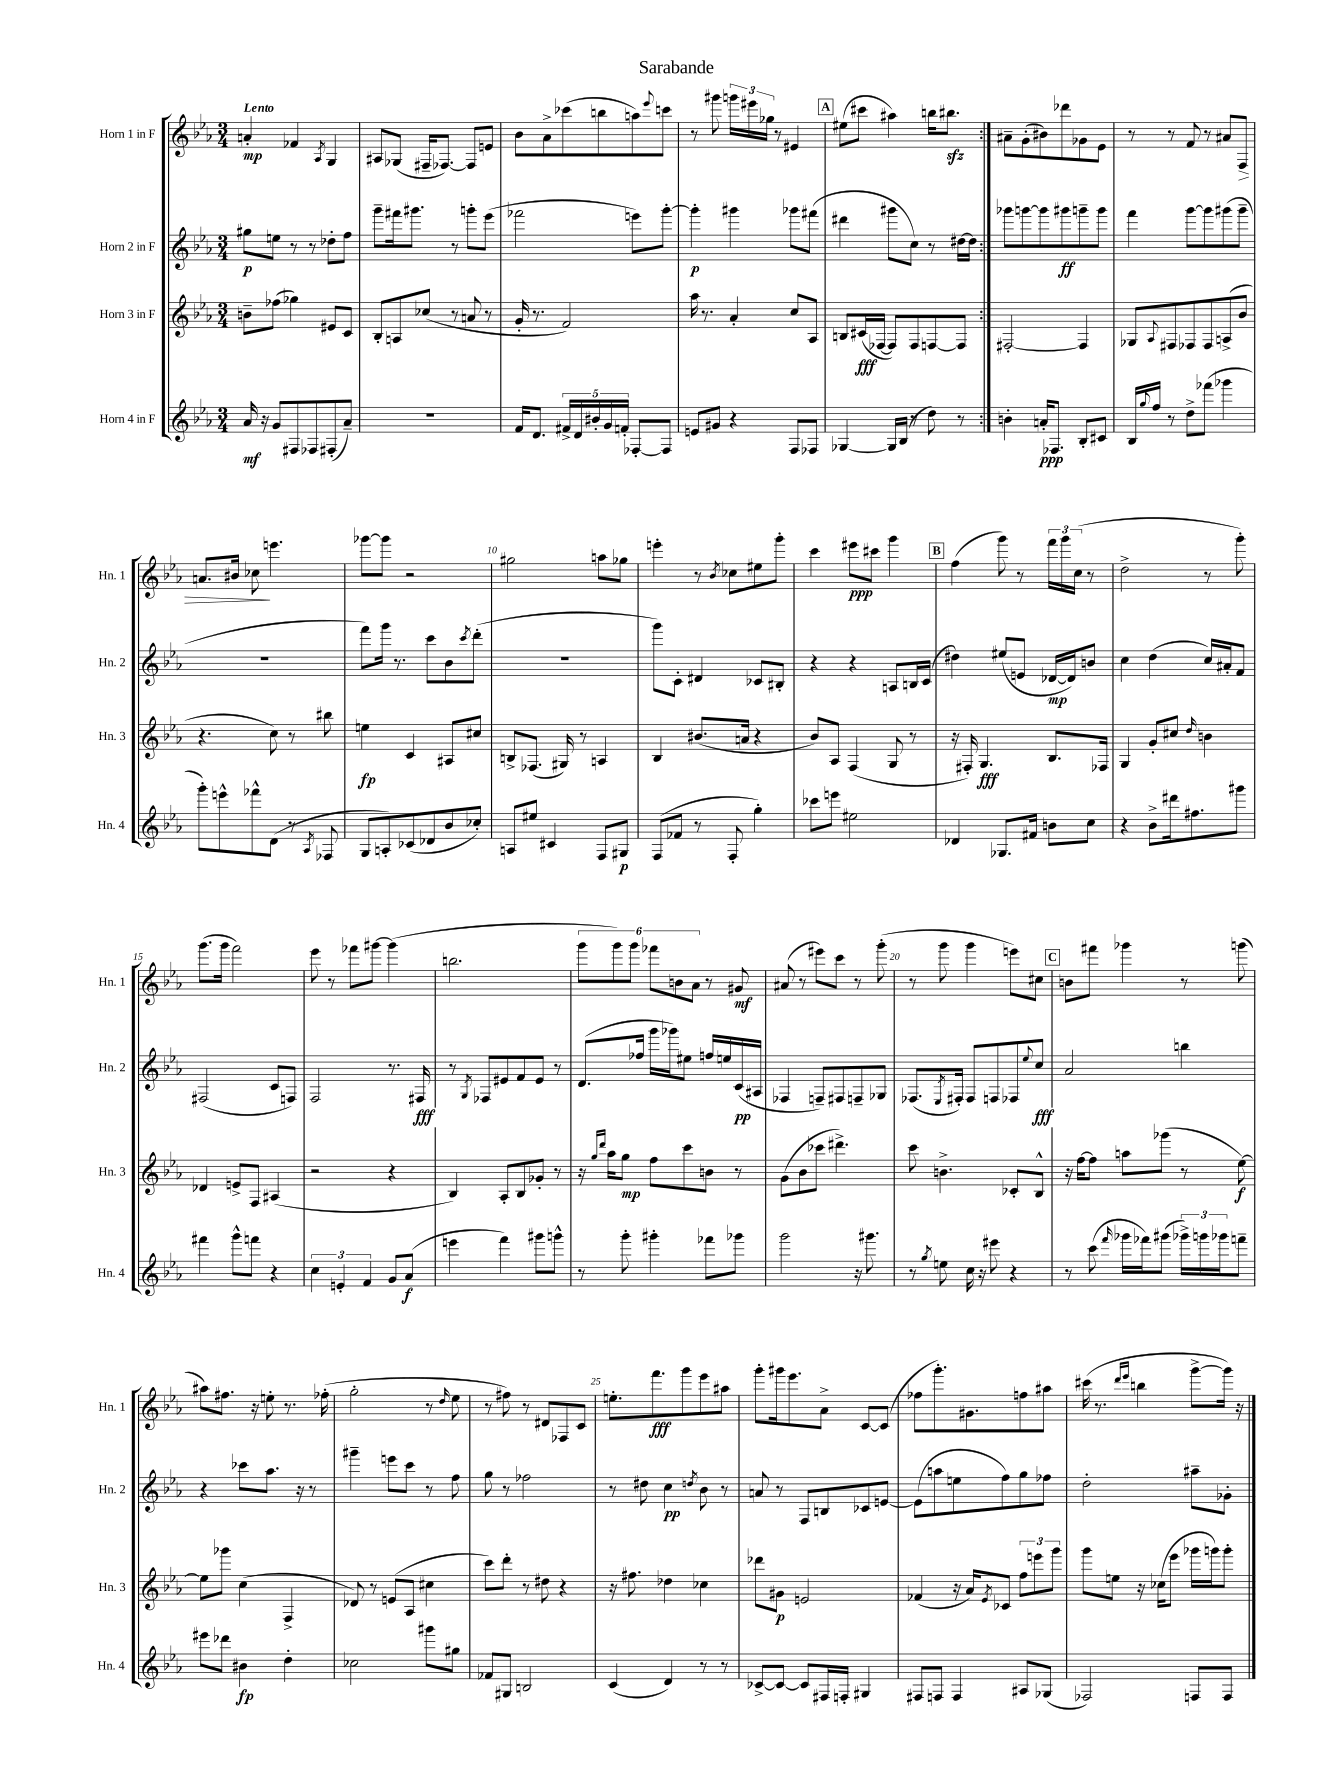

**kern	**dynam	**kern	**dynam	**kern	**dynam	**kern	**dynam
*part4	*part4	*part3	*part3	*part2	*part2	*part1	*part1
*staff4	*staff4	*staff3	*staff3	*staff2	*staff2	*staff1	*staff1
*I"Horn 4 in F	*	*I"Horn 3 in F	*	*I"Horn 2 in F	*	*I"Horn 1 in F	*
*I'Hn. 4	*	*I'Hn. 3	*	*I'Hn. 2	*	*I'Hn. 1	*
*clefG2	*	*clefG2	*	*clefG2	*	*clefG2	*
*k[b-e-a-]	*	*k[b-e-a-]	*	*k[b-e-a-]	*	*k[b-e-a-]	*
*M3/4	*	*M3/4	*	*M3/4	*	*M3/4	*
=1	=1	=1	=1	=1	=1	=1	=1
!	!	!	!	!	!	!LO:TX:a:B:t=Lento	!
16a-/	mf	8bn~\L	.	8gg#X\L	p	4an'/	mp
16r	.	.	.	.	.	.	.
8g/L	.	(8ff-X\J	.	8een\J	.	.	.
8F#X/	.	4gg-X\)	.	8r	.	4f-X/	.
8F-X/	.	.	.	8r	.	.	.
.	.	.	.	.	.	8qA-/	.
(8F#X'/	.	8e#X/L	.	8dd-X'\L	.	4G/	.
8a-~/J)	.	8c/J	.	8ff\J	.	.	.
=2	=2	=2	=2	=2	=2	=2	=2
2.r	.	8B-'/L	.	8ggg~\L	.	8A#X/L	.
.	.	8An/	.	16fff#X\k	.	(8G-X/J	.
.	.	.	.	8.ggg#X\J	.	.	.
.	.	(8cc-X/J	.	.	.	16F#X~/KL	.
.	.	.	.	.	.	[8.F-X/J)	.
.	.	8r	.	8r	.	.	.
.	.	8an/	.	8gggn'\L	.	8F-/L]	.
.	.	8r	.	(8eee-\J	.	8en/J	.
=3	=3	=3	=3	=3	=3	=3	=3
16f/KL	.	16g'/	.	2fff-X\	.	8b-\L	.
8.d/J	.	8.r	.	.	.	.	.
.	.	.	.	.	.	8a-^\	.
20f#X^/LL	.	2f/)	.	.	.	(8ccc-X\	.
20d/	.	.	.	.	.	.	.
20b#X'/	.	.	.	.	.	.	.
.	.	.	.	.	.	8bbn\	.
20g/	.	.	.	.	.	.	.
20fn'/JJ	.	.	.	.	.	.	.
[8F-X'/L	.	.	.	8eeen\L)	.	8aan\)	.
.	.	.	.	.	.	8qqeee-/	.
8F-/J]	.	.	.	[8ggg'\J	.	8cccn\J	.
=4	=4	=4	=4	=4	=4	=4	=4
8en/L	.	16aa-\	.	4ggg'\]	p	8r	.
.	.	8.r	.	.	.	.	.
8g#X/J	.	.	.	.	.	8ggg#X\	.
4r	.	4a-'/	.	4ggg#X\	.	24gggn\LL	.
.	.	.	.	.	.	24eee#X\	.
.	.	.	.	.	.	24gg-X\JJ	.
.	.	.	.	.	.	8r	.
8F/L	.	8cc/L	.	8ggg-X\L	.	4e#X/	.
8F-X/J	.	8A-/J	.	(8fff#X\J	.	.	.
!!LO:REH:place=s1:t=A
=5	=5	=5	=5	=5	=5	=5	=5
[4G-X/	.	8Bn/L	.	4ddd#X\	.	(8ee#X\L	.
.	.	(16c#X/L	fff	.	.	8ccc#X\J	.
.	.	[16F-X/JJ	.	.	.	.	.
16G-/LL]	.	8F-/L])	.	8ggg#X\L	.	4aa#X\)	.
(16B-/JJ	.	.	.	.	.	.	.
8r	.	8F-/	.	8cc\J)	.	.	.
8dd\)	.	[8Fn/	.	8r	.	16bbn\KL	.
.	.	.	.	.	.	8.bb#Xzz\J	.
8r	.	8F/J]	.	[16dd#X\LL	.	.	.
.	.	.	.	16dd#\JJ]	.	.	.
=6:|!	=6:|!	=6:|!	=6:|!	=6:|!	=6:|!	=6:|!	=6:|!
4bn'\	.	[2F#X'/	.	8ggg-X\L	.	8a#X~\L	.
.	.	.	.	[8gggn\	.	(8g'\	.
16an'/KL	ppp	.	.	8ggg\]	.	8b#X\)	.
8.F-X/J	.	.	.	.	.	.	.
.	.	.	.	8ggg#X\	ff	8ddd-X\	.
8B-'/L	.	4F#/]	.	8gggn~\	.	8g-X\	.
8c#X/J	.	.	.	8ggg\J	.	8e-\J	.
=7	=7	=7	=7	=7	=7	=7	=7
16B-/LL	.	8G-X/L	.	4fff\	.	8r	.
8qqgg/	.	.	.	.	.	.	.
16ff/JJ	.	.	.	.	.	.	.
.	.	8qqA-/	.	.	.	.	.
8r	.	8F#X/	.	.	.	8r	.
8dd^\L	.	8F-X/	.	[8ggg\L	.	8f/	.
(8fff-X\J	.	8F-/	.	8ggg\]	.	8r	.
4ggg-X\	.	(8An^/	.	(8ggg#X\	.	8a#X/L	.
!	!	!	!	!	!	!	!LO:HP:b
.	.	8b-/J	.	8ggg#~\J	.	8F/J	>
!!LO:LB:g=z
=8	=8	=8	=8	=8	=8	=8	=8
8ggg'\L)	.	4.r	.	2.r	.	8.an/L	.
8eeen^^\	.	.	.	.	.	.	.
.	.	.	.	.	.	16b#X/Jk	.
8fff-X^^\	.	.	.	.	.	8cc-X\	.
(8d\J	.	8cc\)	.	.	.	4.eeen\	]
8r	.	8r	.	.	.	.	.
8qA-/	.	.	.	.	.	.	.
8F-X/	.	8bb#X\	.	.	.	.	.
=9	=9	=9	=9	=9	=9	=9	=9
8G/L	.	4een\	fp	8fff\L)	.	[8ggg-X\L	.
8An'/)	.	.	.	16ggg\Jk	.	8ggg-\J]	.
.	.	.	.	8.r	.	.	.
(8c-X/	.	4c/	.	.	.	2r	.
8d-X/	.	.	.	8ccc\L	.	.	.
8b-/	.	8A#X/L	.	8b-\	.	.	.
.	.	.	.	8qccc/	.	.	.
8cc-X'/J)	.	8cc#X/J	.	(8ddd'\J	.	.	.
=10	=10	=10	=10	=10	=10	=10	=10
8An/L	.	8Bn^/L	.	2.r	.	2gg#X\	.
8ee#X/J	.	(8.F-X/J	.	.	.	.	.
4c#X/	.	.	.	.	.	.	.
.	.	16G#X/)	.	.	.	.	.
.	.	8r	.	.	.	.	.
8F/L	.	4An/	.	.	.	8aan\L	.
8G#X/J	p	.	.	.	.	8gg-X\J	.
=11	=11	=11	=11	=11	=11	=11	=11
(8F/L	.	4B-/	.	8ggg\L)	.	4eeen'\	.
8f-X/J	.	.	.	8c'\J	.	.	.
8r	.	(8.b#X/L	.	4d#X/	.	8r	.
.	.	.	.	.	.	8qb-/	.
8F'/	.	.	.	.	.	8cc-X\L	.
.	.	16an/Jk	.	.	.	.	.
4gg'\)	.	4r	.	8c-X/L	.	8ee#X\	.
.	.	.	.	8B#X'/J	.	8ggg'\J	.
=12	=12	=12	=12	=12	=12	=12	=12
8ccc-X\L	.	8b-/L)	.	4r	.	4ccc\	.
8eeen\J	.	8A-/J	.	.	.	.	.
2ee#X\	.	(4F/	.	4r	.	8eee#X\L	ppp
.	.	.	.	.	.	8ccc#X\J	.
.	.	8G/	.	8An/L	.	4ggg\	.
.	.	8r	.	16Bn/L	.	.	.
.	.	.	.	(16c/JJ	.	.	.
!!LO:REH:place=s1:t=B
=13	=13	=13	=13	=13	=13	=13	=13
4d-X/	.	16r	.	4dd#X\)	.	(4ff\	.
.	.	16F#X'/)	.	.	.	.	.
.	.	4.G/	fff	.	.	.	.
8.G-X/L	.	.	.	(8ee#X/L	.	8ggg\)	.
.	.	.	.	8en/J	.	8r	.
16f#X/Jk	.	.	.	.	.	.	.
8bn\L	.	8.B-/L	.	[16d-X/LL	mp	24fff\LL	.
.	.	.	.	.	.	24ggg\	.
.	.	.	.	16d-/J])	.	.	.
.	.	.	.	.	.	(24cc\JJ	.
8cc\J	.	.	.	8bn/J	.	8r	.
.	.	16F-X/Jk	.	.	.	.	.
=14	=14	=14	=14	=14	=14	=14	=14
4r	.	4G/	.	4cc\	.	2dd^\	.
8b-^\L	.	8g'/L	.	(4dd\	.	.	.
16ddd#X\k	.	8cc#X/J	.	.	.	.	.
8.ff#X\	.	.	.	.	.	.	.
.	.	16qqdd/	.	.	.	.	.
.	.	4bn\	.	16cc/LL)	.	8r	.
.	.	.	.	16a#X'/J	.	.	.
8ggg#X\J	.	.	.	8f/J	.	8ggg'\)	.
!!LO:LB:g=z
=15	=15	=15	=15	=15	=15	=15	=15
4fff#X\	.	4d-X/	.	(2F#X/	.	(8.ggg\L	.
.	.	.	.	.	.	16ggg\Jk	.
8ggg^^\L	.	8en^/L	.	.	.	2fff\)	.
8fffn\J	.	8F/J	.	.	.	.	.
4r	.	(4A#X/	.	8c/L	.	.	.
.	.	.	.	8Fn/J)	.	.	.
=16	=16	=16	=16	=16	=16	=16	=16
6cc\	.	2r	.	2F/	.	8eee-\	.
.	.	.	.	.	.	8r	.
6en'/	.	.	.	.	.	.	.
.	.	.	.	.	.	8fff-X\L	.
6f/	.	.	.	.	.	.	.
.	.	.	.	.	.	[8ggg#X\J	.
8g/L	.	4r	.	8.r	.	(4ggg#\]	.
(8a-/J	f	.	.	.	.	.	.
.	.	.	.	16F#X/	fff	.	.
=17	=17	=17	=17	=17	=17	=17	=17
4eeen\	.	4B-/)	.	8r	.	2.bbn\	.
.	.	.	.	8qG/	.	.	.
.	.	.	.	8F-X/L	.	.	.
4fff\)	.	8A-'/L	.	8e#X/	.	.	.
.	.	8B-/	.	8f/	.	.	.
8ggg#X\L	.	8g-X'/J	.	8e#/J	.	.	.
8gggn^^\J	.	8r	.	8r	.	.	.
=18	=18	=18	=18	=18	=18	=18	=18
8r	.	16r	.	(8.d/L	.	12ggg\L	.
.	.	16qqgg/LL	.	.	.	.	.
.	.	16qqddd/JJ	.	.	.	.	.
.	.	16aa-\KL	.	.	.	.	.
.	.	.	.	.	.	12ggg\)	.
8ggg'\	.	8gg\J	mp	.	.	.	.
.	.	.	.	.	.	12ggg\J	.
.	.	.	.	16ff-X/Jk	.	.	.
4ggg#X'\	.	8ff\L	.	16ggg\LL	.	12fff-X\L	.
.	.	.	.	16ggg-X\J)	.	.	.
.	.	.	.	.	.	12bn\	.
.	.	8ccc\	.	8ee#X\J	.	.	.
.	.	.	.	.	.	12a-\J	.
8fff-X\L	.	8bn\J	.	16ffn/LL	.	8r	.
.	.	.	.	16een/	.	.	.
8ggg-X\J	.	8r	.	(16c/	pp	8g#X/	mf
.	.	.	.	16A#X/JJ	.	.	.
=19	=19	=19	=19	=19	=19	=19	=19
2ggg\	.	(8g\L	.	4F-X/	.	(8a#X/	.
.	.	8b-\	.	.	.	8r	.
.	.	8ccc-X\J	.	8Fn~/L)	.	8eee#X\L)	.
.	.	4.ddd#X^\)	.	8F#X/	.	8ccc\J	.
16r	.	.	.	8Fn~/	.	8r	.
8.ggg#X\	.	.	.	.	.	.	.
.	.	.	.	8G-X/J	.	(8ggg'\	.
=20	=20	=20	=20	=20	=20	=20	=20
8r	.	8ccc\	.	(8.F-X/L	.	8r	.
8qgg/	.	.	.	.	.	.	.
8een\	.	4.bn^\	.	.	.	8ggg\	.
.	.	.	.	8qE-/	.	.	.
.	.	.	.	16F#X'/Jk)	.	.	.
16cc\	.	.	.	8F#/L	.	4ggg\	.
16r	.	.	.	.	.	.	.
8eee#X\	.	.	.	8Fn/	.	.	.
4r	.	8c-X'/L	.	8F-X/	.	8eeen\L)	.
.	.	.	.	8qqee-/	.	.	.
.	.	8B-^^/J	.	8cc/J	fff	8cc#X\J	.
!!LO:REH:place=s1:t=C
=21	=21	=21	=21	=21	=21	=21	=21
8r	.	16r	.	2a-/	.	8bn\L	.
.	.	[16ff\KL	.	.	.	.	.
(8ccc\	.	8ff\J]	.	.	.	8fff#X\J	.
16qqfff/	.	.	.	.	.	.	.
16ggg-X\LL	.	8aan\L	.	.	.	4ggg-X\	.
16fff-X\J)	.	.	.	.	.	.	.
(8ggg#X\J	.	(8ggg-X\J	.	.	.	.	.
24ggg-X^\LL)	.	8r	.	4bbn\	.	8r	.
24gggn\	.	.	.	.	.	.	.
24ggg-X\J	.	.	.	.	.	.	.
8fffn~\J	.	[8ee-\)	f	.	.	(8gggn\	.
!!LO:LB:g=z
=22	=22	=22	=22	=22	=22	=22	=22
8eee#X\L	.	8ee-\L]	.	4r	.	8aa#X\L)	.
8ddd-X\J	.	8ggg-X\J	.	.	.	8.ff#X\J	.
4b#X\	fp	(4cc\	.	8ccc-X\L	.	.	.
.	.	.	.	.	.	16r	.
.	.	.	.	8.aa-\J	.	8een'\	.
4dd'\	.	4F^/	.	.	.	8.r	.
.	.	.	.	16r	.	.	.
.	.	.	.	8r	.	.	.
.	.	.	.	.	.	(16ff-X'\	.
=23	=23	=23	=23	=23	=23	=23	=23
2cc-X\	.	8d-X/)	.	4ggg#X~\	.	2gg'\	.
.	.	8r	.	.	.	.	.
.	.	(8en/L	.	8eeen\L	.	.	.
.	.	8A-/J	.	8ccc\J	.	.	.
8ggg#X\L	.	4cc#X\	.	8r	.	8r	.
.	.	.	.	.	.	16qqdd/	.
8gg#X\J	.	.	.	8ff\	.	8ee-\	.
=24	=24	=24	=24	=24	=24	=24	=24
8f-X/L	.	8ccc\L)	.	8gg\	.	8r	.
8G#X/J	.	8ddd'\J	.	8r	.	8ff#X\)	.
2Bn/	.	8r	.	2ff-X\	.	8r	.
.	.	8dd#X\	.	.	.	8d#X/L	.
.	.	4r	.	.	.	8F-X/	.
.	.	.	.	.	.	8c/J	.
=25	=25	=25	=25	=25	=25	=25	=25
(4c/	.	16r	.	8r	.	8.een'\L	.
.	.	8.ff#X\	.	.	.	.	.
.	.	.	.	8dd#X\	.	.	.
.	.	.	.	.	.	8.fff\	fff
4d/)	.	4dd-X\	.	4cc\	pp	.	.
.	.	.	.	.	.	8ggg\	.
.	.	.	.	8qddn/	.	.	.
8r	.	4cc-X\	.	8b-\	.	8eee-\	.
8r	.	.	.	8r	.	8aa#X\J	.
=26	=26	=26	=26	=26	=26	=26	=26
[8c-X^/L	.	8ddd-X\L	.	8an/	.	8ggg'\L	.
8c-/J_	.	8g#X\J	p	8r	.	16ggg#X\k	.
.	.	.	.	.	.	8.eee-\	.
8c-/L]	.	2en/	.	8F/L	.	.	.
16F#X/L	.	.	.	8Bn/	.	8a-^\J	.
16Fn'/JJ	.	.	.	.	.	.	.
4G#X/	.	.	.	8c-X/	.	[8c/L	.
.	.	.	.	[8en/J	.	(8c/J]	.
=27	=27	=27	=27	=27	=27	=27	=27
8F#X/L	.	(4f-X/	.	(8e\L]	.	8ff-X\L	.
8Fn/J	.	.	.	8aan\	.	8.ggg'\)	.
4F/	.	16r	.	8een\	.	.	.
.	.	16a-/KL)	.	.	.	8.g#X\	.
.	.	8qe-/	.	.	.	.	.
.	.	8c-X/J	.	8ff\)	.	.	.
8A#X/L	.	12ff\L	.	8gg\	.	8ffn\	.
.	.	12eeen\	.	.	.	.	.
(8G-X/J	.	.	.	8ff-X\J	.	8aa#X\J	.
.	.	12ggg\J	.	.	.	.	.
=28	=28	=28	=28	=28	=28	=28	=28
2F-X/)	.	8ggg\L	.	2dd'\	.	(16ccc#X\	.
.	.	.	.	.	.	8.r	.
.	.	8een\J	.	.	.	.	.
.	.	.	.	.	.	16qqddd/LL	.
.	.	.	.	.	.	16qqeee-/JJ	.
.	.	16r	.	.	.	4bbn\	.
.	.	(16cc-X\KL	.	.	.	.	.
.	.	8eee-\J	.	.	.	.	.
8Fn/L	.	16ggg-X\LL	.	8aa#X~\L	.	[8ggg^\L	.
.	.	16gggn\J)	.	.	.	.	.
8F/J	.	8ggg'\J	.	8g-X'\J	.	16ggg\Jk])	.
.	.	.	.	.	.	16r	.
==	==	==	==	==	==	==	==
*-	*-	*-	*-	*-	*-	*-	*-
